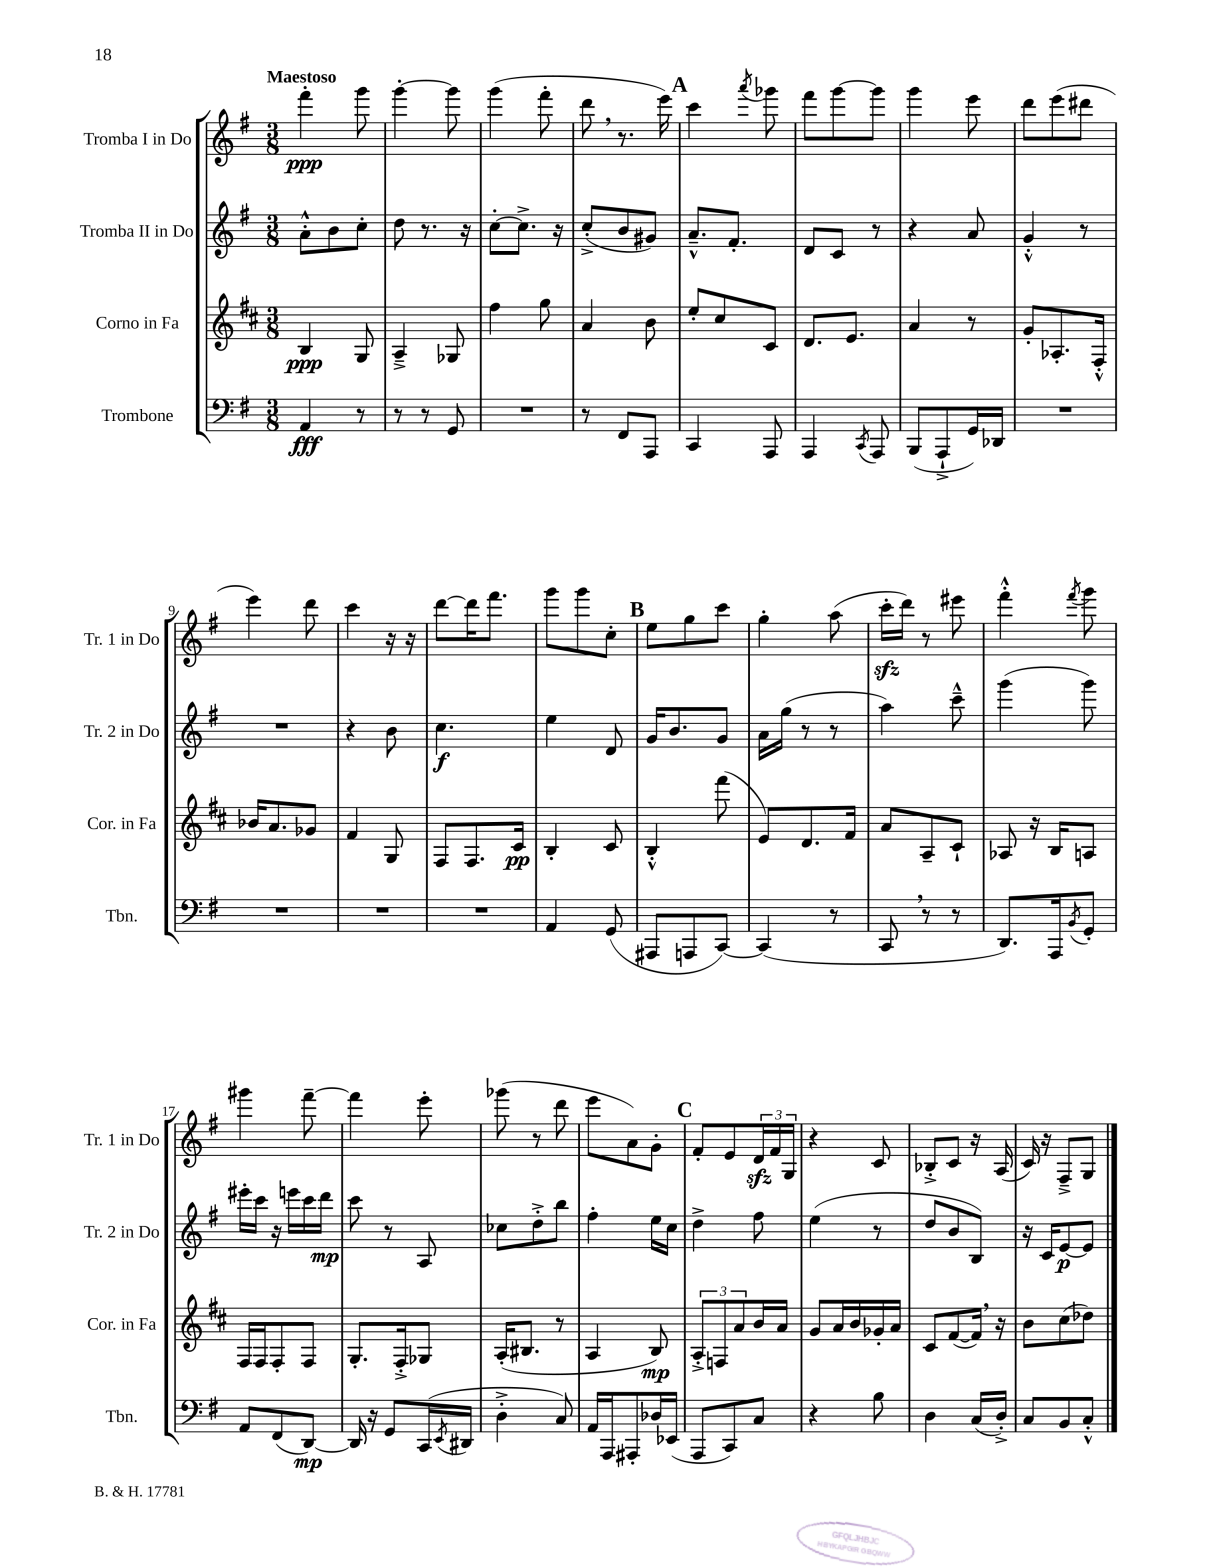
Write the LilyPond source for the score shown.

<<
\new StaffGroup <<
\new Staff = "s0" \with { instrumentName = "Tromba I in Do" shortInstrumentName = "Tr. 1 in Do" } {
    \clef treble \key g \major \numericTimeSignature \time 3/8 \tempo "Maestoso"
    fis'''4-.\ppp g'''8 |
    g'''4~-. g'''8 |
    g'''4( fis'''8-. |
    d'''8 \breathe r8. e'''16) |
    \mark \markup { \bold "A" } c'''4 \acciaccatura { a'''8 } ges'''8 |
    fis'''8 g'''8~ g'''8 |
    g'''4 e'''8 |
    d'''8 e'''8( dis'''8 |
    e'''4) d'''8 |
    c'''4 r16 r16 |
    d'''8~ d'''16 fis'''8. |
    g'''8 g'''8 c''8-. |
    \mark \markup { \bold "B" } e''8 g''8 c'''8 |
    g''4-. a''8( |
    c'''16-.\sfz d'''16) r8 eis'''8 |
    fis'''4-.-^ \acciaccatura { fis'''8 } g'''8 |
    gis'''4 fis'''8~-- |
    fis'''4 e'''8-. |
    ges'''8( r8 d'''8 |
    e'''8 a'8) g'8-. |
    \mark \markup { \bold "C" } fis'8-. e'8 \tuplet 3/2 { d'16\sfz fis'16 g16 } |
    r4 c'8 |
    bes8-.-> c'8 r16 a16( |
    c'16) r16 fis8---> g8 \bar "|." |
}
\new Staff = "s1" \with { instrumentName = "Tromba II in Do" shortInstrumentName = "Tr. 2 in Do" } {
    \clef treble \key g \major \numericTimeSignature \time 3/8
    a'8-.-^ b'8 c''8-. |
    d''8 r8. r16 |
    c''8~-. c''8.-> r16 |
    c''8-.->( b'8 gis'8) |
    \mark \markup { \bold "A" } a'8.---^ fis'8.-. |
    d'8 c'8 r8 |
    r4 a'8 |
    g'4-.-^ r8 |
    R4. |
    r4 b'8 |
    c''4.\f |
    e''4 d'8 |
    \mark \markup { \bold "B" } g'16 b'8. g'8 |
    a'16 g''16( r8 r8 |
    a''4) c'''8---^ |
    g'''4( g'''8) |
    eis'''16-. c'''16 r16 e'''16 c'''16 d'''16\mp |
    c'''8 r8 a8 |
    ces''8 d''8-.-> b''8 |
    fis''4-. e''16 c''16 |
    \mark \markup { \bold "C" } d''4-> fis''8 |
    e''4( r8 |
    d''8 b'8 b8) |
    r16 c'16 e'8~\p e'8 \bar "|." |
}
\new Staff = "s2" \with { instrumentName = "Corno in Fa" shortInstrumentName = "Cor. in Fa" } {
    \clef treble \key d \major \numericTimeSignature \time 3/8
    b4\ppp g8 |
    a4---> ges8 |
    fis''4 g''8 |
    a'4 b'8 |
    \mark \markup { \bold "A" } e''8-. cis''8 cis'8 |
    d'8. e'8. |
    a'4 r8 |
    g'8-. aes8.-. fis16-.-^ |
    bes'16 a'8. ges'8 |
    fis'4 g8 |
    fis8 fis8. cis'16\pp |
    b4-. cis'8 |
    \mark \markup { \bold "B" } b4-.-^ fis'''8( |
    e'8) d'8. fis'16 |
    a'8 a8-- cis'8-! |
    aes8 r16 b16 a8 |
    fis16 fis16 fis8-. fis8 |
    g8.-. fis16-.-> ges8 |
    a16-.( bis8. r8 |
    a4 b8\mp) |
    \mark \markup { \bold "C" } \tuplet 3/2 { a8-.-> f8 a'8 } b'16 a'16 |
    g'8 a'16 b'16 ges'16-. a'16 |
    cis'8 fis'8~( fis'16) \breathe r16 |
    b'8 cis''8( des''8) \bar "|." |
}
\new Staff = "s3" \with { instrumentName = "Trombone" shortInstrumentName = "Tbn." } {
    \clef bass \key g \major \numericTimeSignature \time 3/8
    a,4\fff r8 |
    r8 r8 g,8 |
    R4. |
    r8 fis,8 a,,8 |
    \mark \markup { \bold "A" } c,4 a,,8 |
    a,,4 \acciaccatura { c,8 } a,,8 |
    b,,8( a,,8-!-> g,16) des,16 |
    R4. |
    R4. |
    R4. |
    R4. |
    a,4 g,8( |
    \mark \markup { \bold "B" } ais,,8 a,,8 c,8~) |
    c,4( r8 |
    c,8 \breathe r8 r8 |
    d,8.) a,,16 \acciaccatura { b,8 } g,8-. |
    a,8 fis,8( d,8~\mp) |
    d,16 r16 g,8 c,16( \acciaccatura { e,8 } dis,16 |
    d4-.-> c8) |
    a,16 a,,16 ais,,8-. des16 ees,16( |
    \mark \markup { \bold "C" } a,,8 c,8) c8 |
    r4 b8 |
    d4 c16( d16-.->) |
    c8 b,8 c8-.-^ \bar "|." |
}
>>
>>
